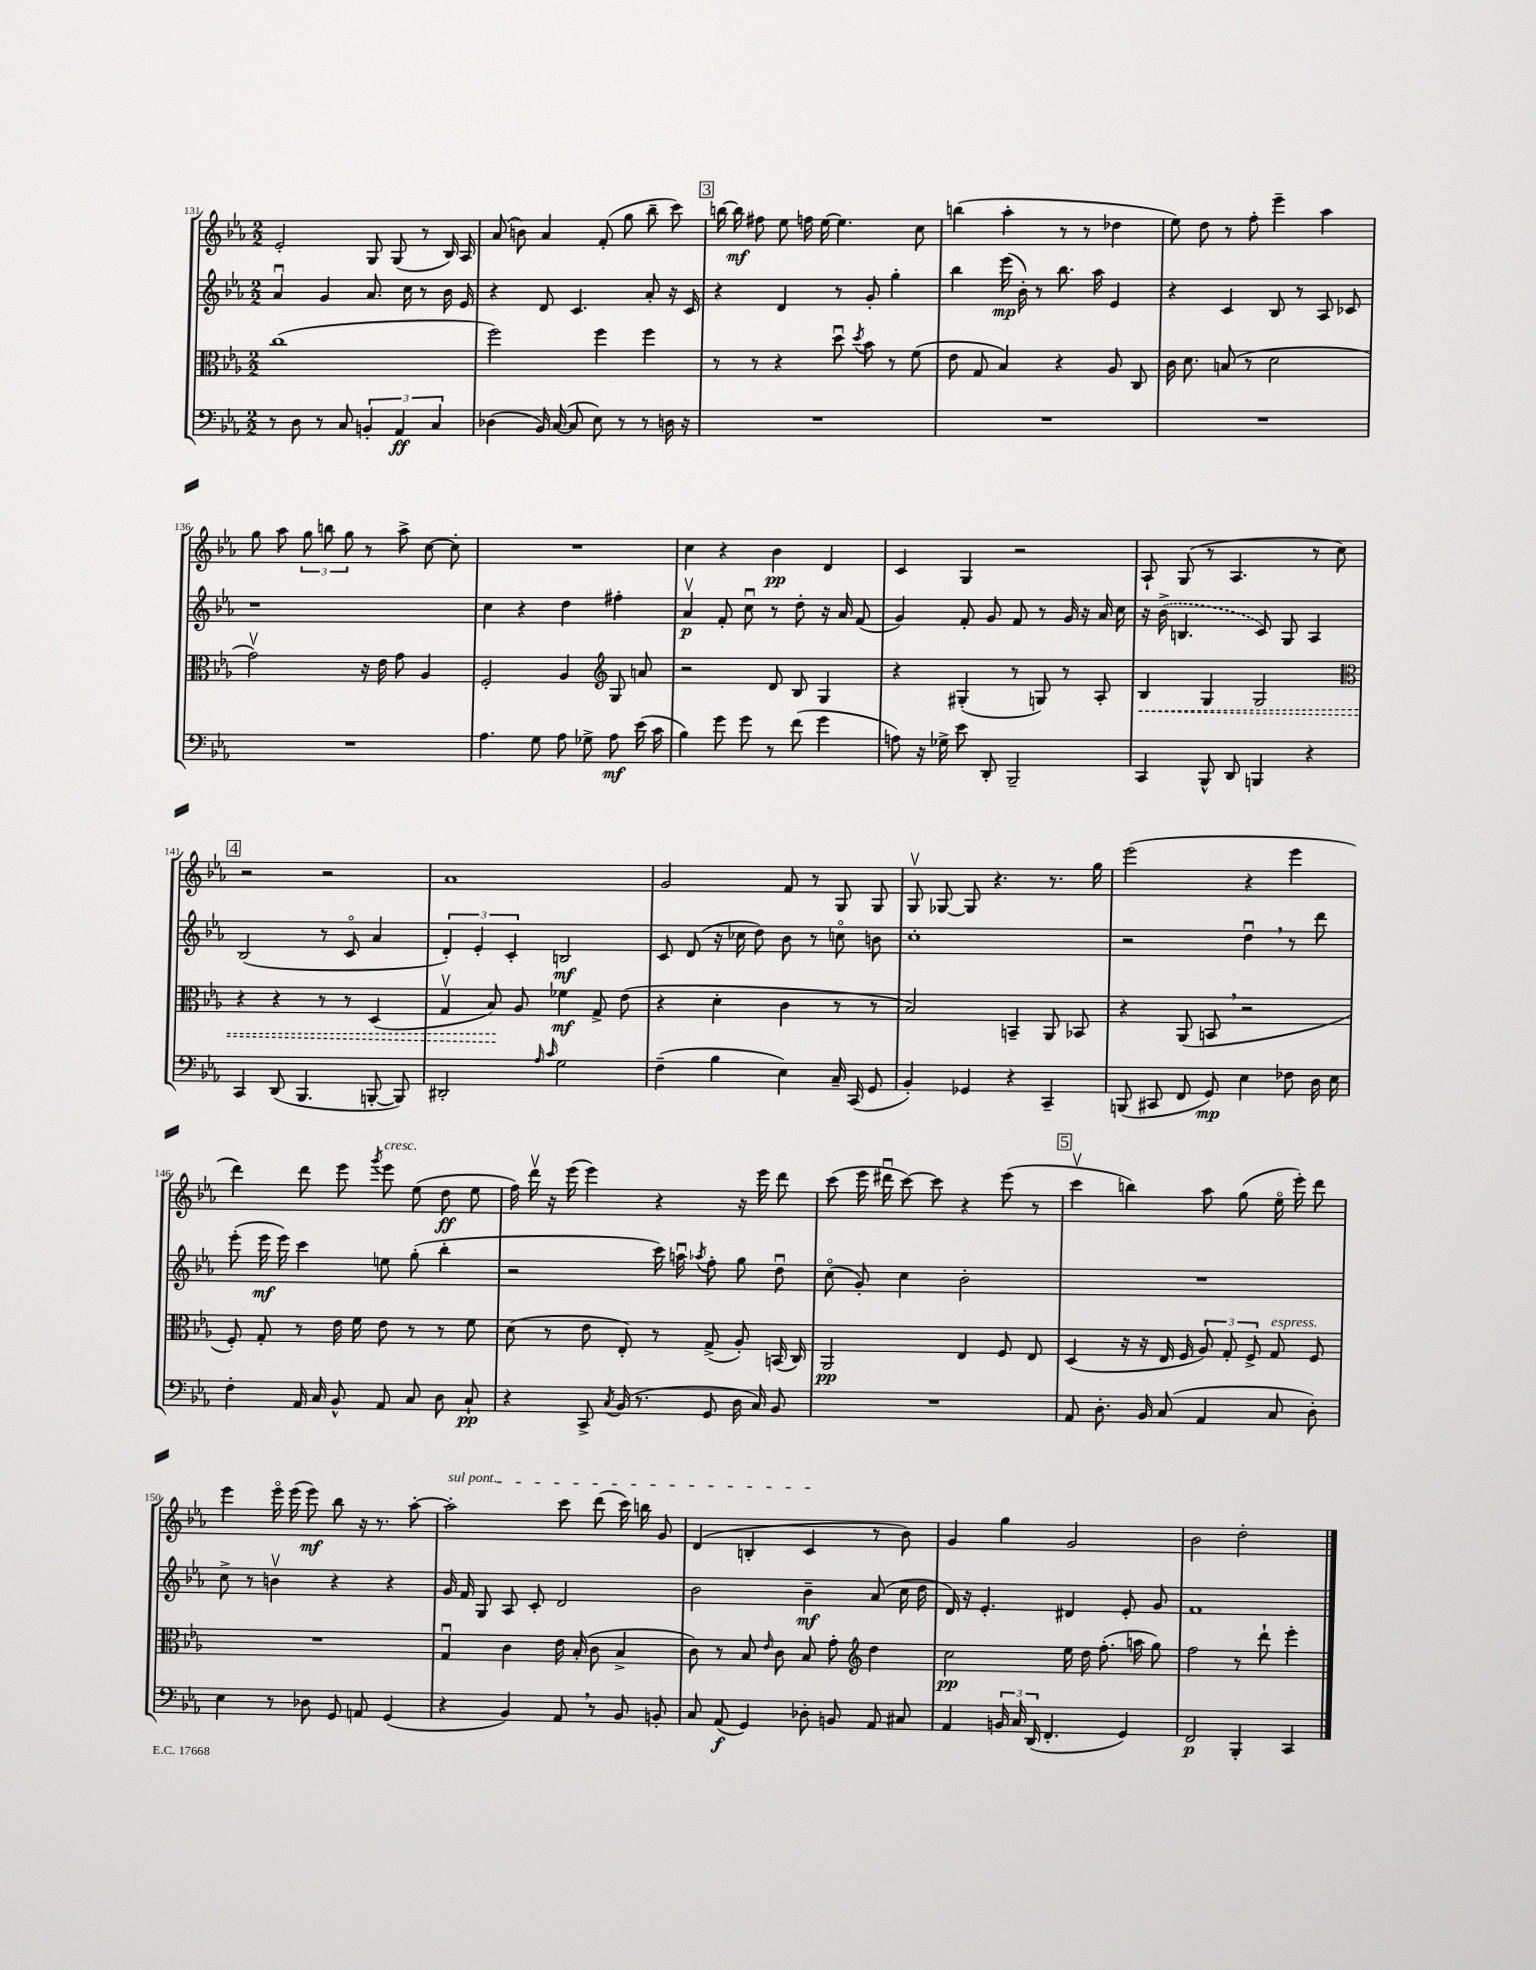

**kern	**kern	**kern	**kern
*staff4	*staff3	*staff2	*staff1
*clefF4	*clefC3	*clefG2	*clefG2
*k[b-e-a-]	*k[b-e-a-]	*k[b-e-a-]	*k[b-e-a-]
*M2/2	*M2/2	*M2/2	*M2/2
8r	(1cc	4a-u/	2e-'/
8D\	.	.	.
8r	.	4g/	.
8C/	.	.	.
6BB'/	.	8.a-/	8G/
.	.	.	(8G/
6AA-/	.	.	.
.	.	16cc\	.
.	.	8r	8r
6C/	.	.	.
.	.	16b-\	16B-/)
.	.	16e-/	16A-/
=	=	=	=
(4D-\	2ff\)	4r	(8a-/
.	.	.	8b\)
16BB-/)	.	8d/	4a-/
([16C/	.	.	.
8C/]	.	4.c/	.
8E-\)	4ff\	.	(8f'/
8r	.	.	8gg\
8r	4ff\	8a-'/	8bb-~\
16D\	.	16r	8ccc\)
16r	.	16c/	.
=	=	=	=
1r	8r	4r	[16bb\
.	.	.	16bb\]
.	8r	.	8ff#\
.	4r	4d/	8ee-\
.	.	.	16ff\
.	.	.	[16ee-\
.	8ddu\	8r	4.ee-\]
.	8qdd/	.	.
.	8b-\	8g'/	.
.	8r	4gg'\	.
.	(8f\	.	8cc\
=	=	=	=
1r	8e-\	4bb-\	(4bb\
.	8G/	.	.
.	4B-/)	(16eee-\	4aa-'\
.	.	16b-'\)	.
.	.	8r	.
.	4r	8.bb-\	8r
.	.	.	8r
.	.	16aa-\	.
.	8A-/	4e-/	4dd-\
.	8C/	.	.
=	=	=	=
1r	16c\	4r	8ee-\)
.	8.d\	.	.
.	.	.	8dd\
.	(8B/	4c/	8r
.	8r	.	8ff'\
.	2d\	8B-/	4eee-~\
.	.	8r	.
.	.	8A-/	4aa-\
.	.	8c-/	.
=	=	=	=
1r	2gv\)	1r	8gg\
.	.	.	8aa-\
.	.	.	12gg\
.	.	.	12bb\
.	.	.	12gg\
.	16r	.	8r
.	16e-\	.	.
.	8g\	.	8aa-^\
.	4A-/	.	[8cc\
.	.	.	8cc'\]
=	=	=	=
4.A-\	2F'/	4cc\	1r
.	.	4r	.
8G\	.	.	.
8A-\	4A-/	4dd\	.
8G-^\	.	.	.
*	*clefG2	*	*
8A-\	8G/	4ff#'\	.
(16e-\	8a/	.	.
16c\	.	.	.
=	=	=	=
4B-\)	2r	4a-v/	4cc\
8g\	.	8f'/	4r
8g\	.	8ccu\	.
8r	8d/	8r	4b-\
(8f\	8B-/	8dd'\	.
4g\	4G/	16r	4d/
.	.	16a-/	.
.	.	(8f/	.
=	=	=	=
8A\)	4r	4g/)	4c/
16r	.	.	.
16G-^\	.	.	.
8e-\	(4G#'/	8f'/	4G/
8DD'/	.	8g/	.
2BBB-~/	8r	8f/	2r
.	8G/)	8r	.
.	8r	16g/	.
.	.	16r	.
.	8A-'/	16a-/	.
.	.	16cc\	.
=	=	=	=
4CC/	4B-/	16r	8A-`/
.	.	(16b-^\	.
.	.	4.B/	(8G/
8BBB-^^/	4G/	.	8r
8DD/	.	.	4.A-/
4BBB/	2G/	8c/)	.
.	.	8G/	.
4r	.	4A-/	8r
.	.	.	8cc\)
=	=	=	=
*	*clefC3	*	*
4CC/	4r	(2B-/	2r
(8DD/	4r	.	.
4.BBB-/	.	.	.
.	8r	8r	2r
.	8r	8co/	.
[8BBB'/	(4D/	4a-/	.
8BBB/])	.	.	.
=	=	=	=
2DD#'/	4Gv/	6d'/)	1a-
.	.	6e-'/	.
.	8B-/)	.	.
.	.	6c'/	.
.	8A-/	.	.
16qqA-/	.	.	.
16qqc/	.	.	.
2G\	4f-\	2B/	.
.	8G^/	.	.
.	(8e-\	.	.
=	=	=	=
(4F~\	4r	8c/	2g/
.	.	(8d/	.
4B-\	4d'\	16r	.
.	.	16cc-\	.
.	.	8dd\)	.
4E-\)	4c\	8b-\	8f/
.	.	8r	8r
16C~/	8r	8cco\	8G/
(16CC/	.	.	.
8GG/	8r	8b\	8G/
=	=	=	=
4BB-'/)	2B-/)	1cc'	8Gv/
.	.	.	[8G-/
4GG-/	.	.	8G-/]
.	.	.	4.r
4r	4BB~/	.	.
4CC~/	8AA-/	.	8.r
.	8BB-/	.	.
.	.	.	16gg\
=	=	=	=
(8BBB/	4r	2r	(2eee-\
8CC#/	.	.	.
8FF/	(8AA-/	.	.
8GG/)	8BB/	.	.
4E-\	2r	4ddu\	4r
8F-\	.	8r	4eee-\
16D\	.	8ddd\	.
16E-\	.	.	.
=	=	=	=
4F'\	8F'/)	(8eee-'\	4ddd\)
.	8G'/	16eee-\	.
.	.	16eee-\)	.
16AA-/	8r	4ccc\	8ddd\
16C/	.	.	.
8BB-^^/	16e-\	.	8eee-\
.	16f\	.	.
.	.	.	8qggg/
8AA-/	8e-\	8ee\	8eee-\
8C/	8r	(8gg'\	(8ee-\
8D\	8r	4bb-'\	8dd\
8C`/	8f\	.	8ee-\
=	=	=	=
4r	(8d\	2r	16ff\)
.	.	.	16dddv\
.	8r	.	16r
.	.	.	(16eee-\
8CC^/	8e-\	.	4eee-\)
8qC/	.	.	.
(16BB-/	8E-'/)	.	.
8.r	.	.	.
.	8r	16ccc\)	4r
.	.	16aau\	.
.	.	8qaa-/	.
8GG/	(8G^/	8ff'\	.
16D\	8A-'/)	8gg\	16r
16C/)	.	.	16eee-\
8BB-/	(16BB/	8ddu\	8ddd\
.	16C/)	.	.
=	=	=	=
1r	2AA-/	(8cco\	(8ccc\
.	.	8g'/)	16eee-\
.	.	.	16ddd#u\
.	.	4cc\	[8ccc\)
.	.	.	8ccc\]
.	4E-/	2b-'\	4r
.	8F/	.	(8eee-\
.	8E-/	.	8r
=	=	=	=
8AA-/	(4D/	1r	4cccv\
8.D'\	.	.	.
.	16r	.	4bb\)
16BB-/	16r	.	.
(8C/	16E-/	.	.
.	16F/	.	.
4AA-/	12A-/)	.	8aa-\
.	12G'/	.	.
.	.	.	(8gg\
.	12F^/	.	.
8C/	8G/	.	16ee-o\
.	.	.	16eee-'\)
8D'\)	8F/	.	8ddd\
=	=	=	=
4E-\	1r	8cc^\	4eee-\
.	.	8r	.
8r	.	4bv\	16eee-o\
.	.	.	(16eee-\
8D-\	.	.	8eee-\)
8GG/	.	4r	8bb-\
8AA/	.	.	16r
.	.	.	8.r
(4GG/	.	4r	.
.	.	.	[8aa-'\
=	=	=	=
4r	4Gu/	16g/	2aa-'\]
.	.	16f/	.
.	.	8G/	.
4BB-/)	4c\	8A-/	.
.	.	8c'/	.
8AA-/	16e-\	2d/	8ccc\
.	(16B-'/	.	.
8r	8c\	.	(8ddd\
8BB-/	4B-^/	.	16ccc\)
.	.	.	16bb\
8BB'/	.	.	8g/
=	=	=	=
8C/	8c\)	2b-\	(4d/
(8AA-/	8r	.	.
4GG/)	8B-/	.	4B'/
.	16qqe-/	.	.
.	8c\	.	.
8D-'\	8B-/	4b-~\	4c/
8BB/	8g'\	.	.
*	*clefG2	*	*
8AA-/	4dd\	(8a-/	8r
8C#/	.	16cc\	8b-\)
.	.	16dd\	.
=	=	=	=
4AA-/	2cc\	16d/)	4g/
.	.	16r	.
.	.	4.e-'/	.
24BB/	.	.	4gg\
24C/	.	.	.
(24DD/	.	.	.
4.FF'/	.	.	.
.	16ee-\	4d#/	2g/
.	16dd\	.	.
.	(8.ff'\	.	.
4GG/)	.	8e-'/	.
.	16aa\	.	.
.	8gg\)	8g/	.
=	=	=	=
2FF/	2ff\	1f	2b-\
4BBB-'/	8r	.	2dd'\
.	8ddd`\	.	.
4CC/	4eee-'\	.	.
==	==	==	==
*-	*-	*-	*-
